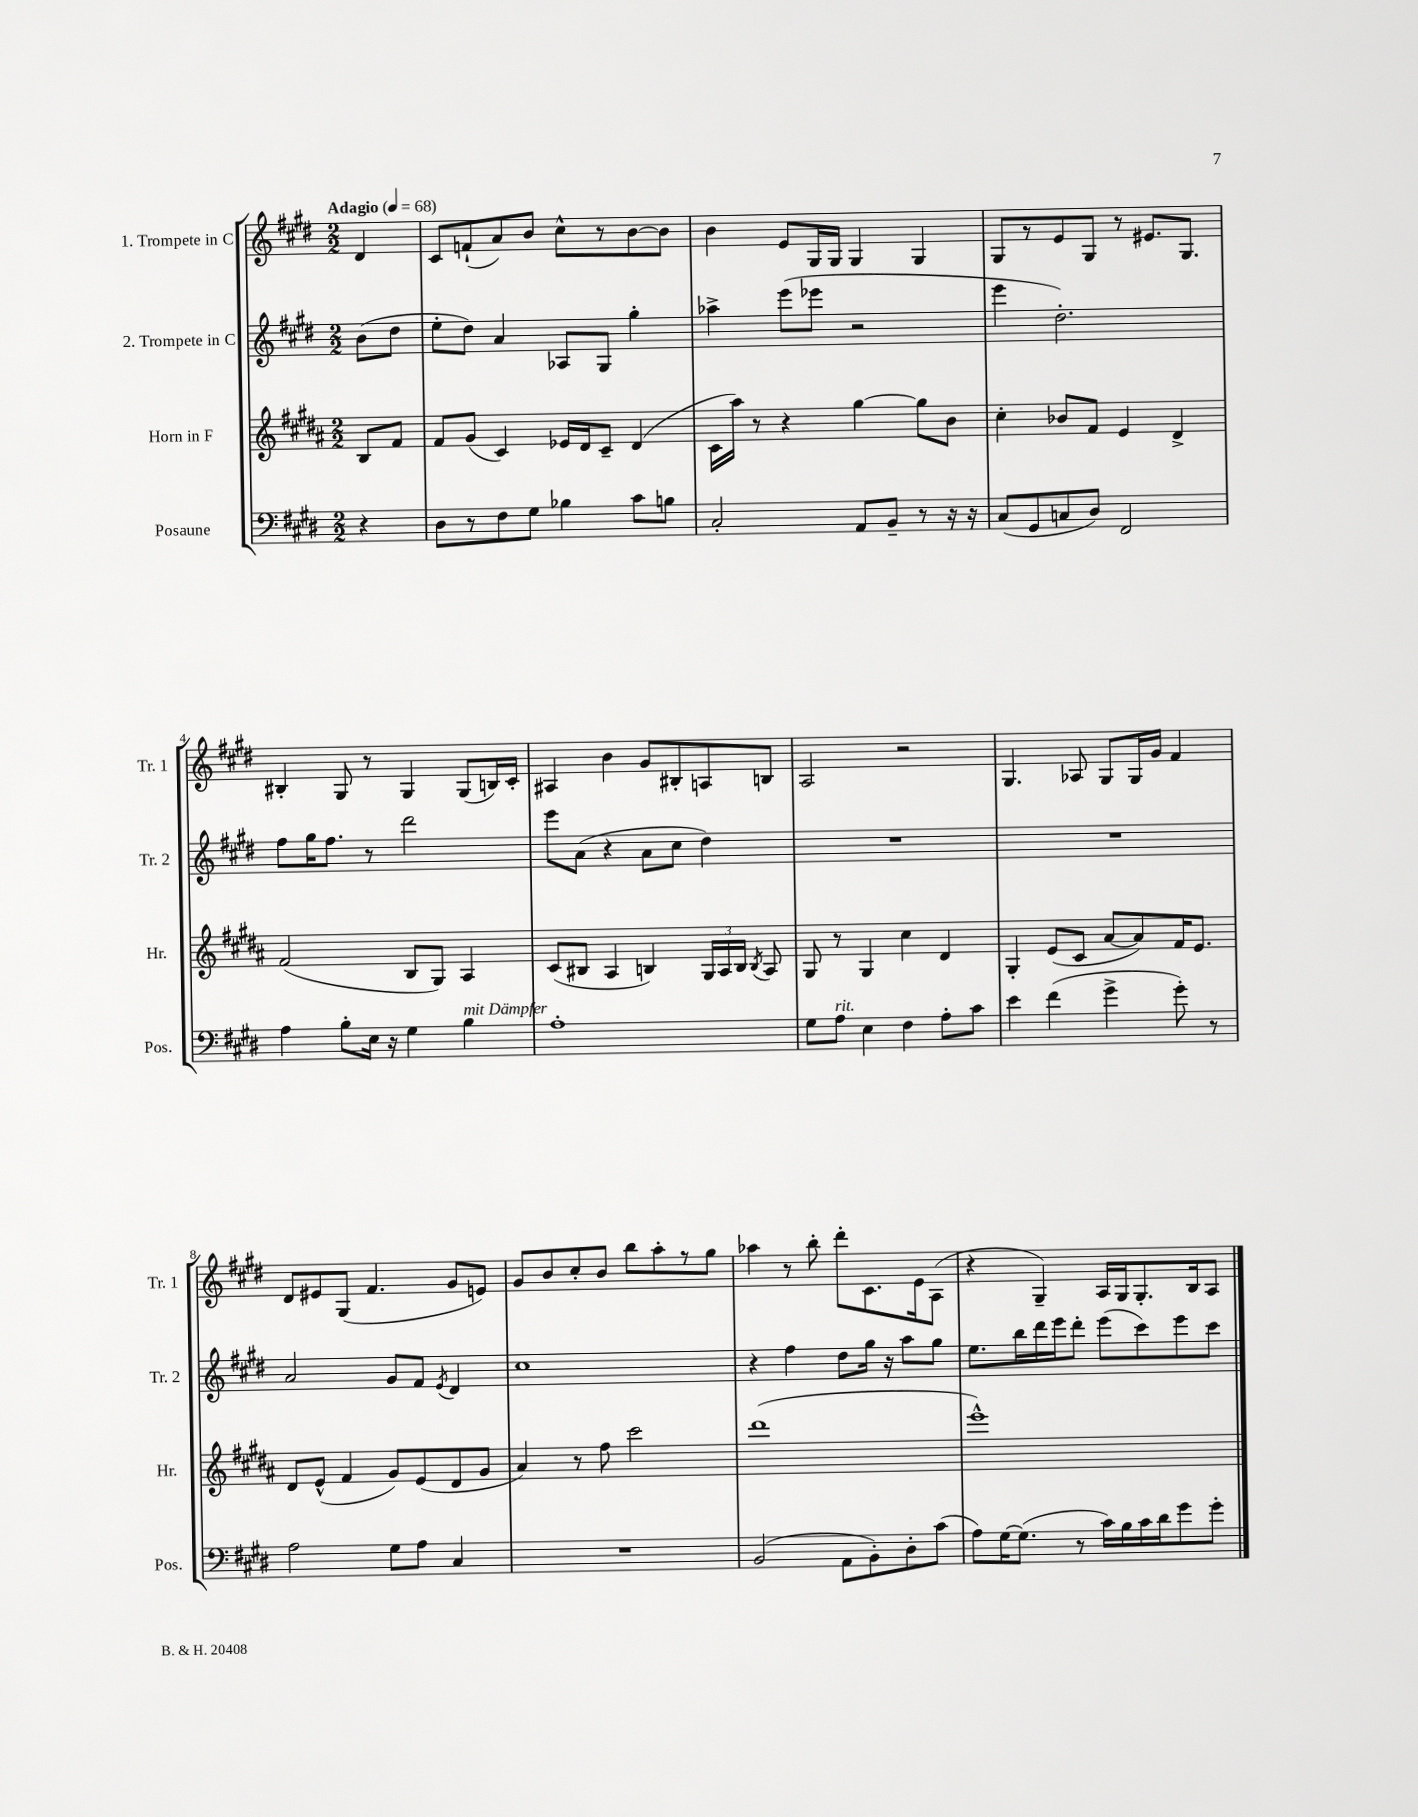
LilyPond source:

<<
\new StaffGroup <<
\new Staff = "s0" \with { instrumentName = "1. Trompete in C" shortInstrumentName = "Tr. 1" } {
    \clef treble \key e \major \numericTimeSignature \time 2/2 \partial 4 \tempo "Adagio" 4 = 68
    \autoBeamOff dis'4 |
    cis'8[ f'8-!( a'8) b'8] cis''8[-^ r8 b'8~ b'8] |
    b'4 e'8[ gis16 gis16] gis4 gis4 |
    gis8[ r8 e'8 gis8] r8 eis'8.[ gis8.] |
    bis4-. gis8 r8 gis4 gis8[( b16) cis'16]-. |
    ais4 b'4 gis'8[ bis8-. a8 b8] |
    a2 r2 |
    gis4. aes8 gis8[ gis16 gis'16] fis'4 |
    dis'8[ eis'8 gis8]( fis'4. gis'8[ e'8]) |
    gis'8[ b'8 cis''8-. b'8] b''8[ a''8-. r8 gis''8] |
    aes''4 r8 b''8-. dis'''8[-. cis'8. e'16 a8]( |
    r4 gis4--) a16[ gis16 gis8.-. b16 a8] \bar "|." |
}
\new Staff = "s1" \with { instrumentName = "2. Trompete in C" shortInstrumentName = "Tr. 2" } {
    \clef treble \key e \major \numericTimeSignature \time 2/2 \partial 4
    \autoBeamOff b'8[( dis''8] |
    e''8[-. dis''8]) a'4 aes8[ gis8] gis''4-. |
    aes''4-> e'''8[( ees'''8] r2 |
    e'''4 dis''2.-.) |
    fis''8[ gis''16 fis''8.] r8 dis'''2 |
    e'''8[ a'8]( r4 a'8[ cis''8] dis''4) |
    R1 |
    R1 |
    a'2 gis'8[ fis'8] \acciaccatura { e'8 } dis'4 |
    cis''1 |
    r4 fis''4 dis''8[ gis''16] r16 a''8[ gis''8] |
    e''8.[ b''16 dis'''16 e'''16 dis'''8]-. e'''8[( cis'''8) e'''8 cis'''8] \bar "|." |
}
\new Staff = "s2" \with { instrumentName = "Horn in F" shortInstrumentName = "Hr." } {
    \clef treble \key b \major \numericTimeSignature \time 2/2 \partial 4
    \autoBeamOff b8[ fis'8] |
    fis'8[ gis'8]( cis'4) ees'16[ dis'16 cis'8]-- dis'4( |
    cis'16[ ais''16]) r8 r4 gis''4~ gis''8[ b'8] |
    cis''4-. bes'8[ fis'8] e'4 dis'4-> |
    fis'2( b8[ gis8]) ais4 |
    cis'8[( bis8] ais4 b4) \tuplet 3/2 { gis16[ ais16 b16] } \acciaccatura { b8 } ais8 |
    gis8 r8 gis4 cis''4 dis'4 |
    gis4-. e'8[( cis'8] ais'8[~ ais'8) fis'16 e'8.] |
    dis'8[ e'8]-^( fis'4 gis'8[) e'8( dis'8 gis'8] |
    ais'4) r8 fis''8 cis'''2 |
    dis'''1( |
    e'''1-^) \bar "|." |
}
\new Staff = "s3" \with { instrumentName = "Posaune" shortInstrumentName = "Pos." } {
    \clef bass \key e \major \numericTimeSignature \time 2/2 \partial 4
    \autoBeamOff r4 |
    dis8[ r8 fis8 gis8] bes4 cis'8[ b8] |
    cis2-. a,8[ b,8]-- r8 r16 r16 |
    cis8[( gis,8 c8 dis8]) fis,2 |
    a4 b8[-. e16] r16 gis4 b4^\markup { \italic "mit Dämpfer" } |
    a1-. |
    gis8[ a8]^\markup { \italic "rit." } e4 fis4 a8[-. cis'8] |
    e'4 fis'4( gis'4-> gis'8-.) r8 |
    a2 gis8[ a8] cis4 |
    R1 |
    b,2( a,8[ b,8-.) dis8-. cis'8]( |
    a8[) gis16~ gis8.]( r8 cis'16[) b16 cis'16 dis'16 gis'8 gis'8]-. \bar "|." |
}
>>
>>
